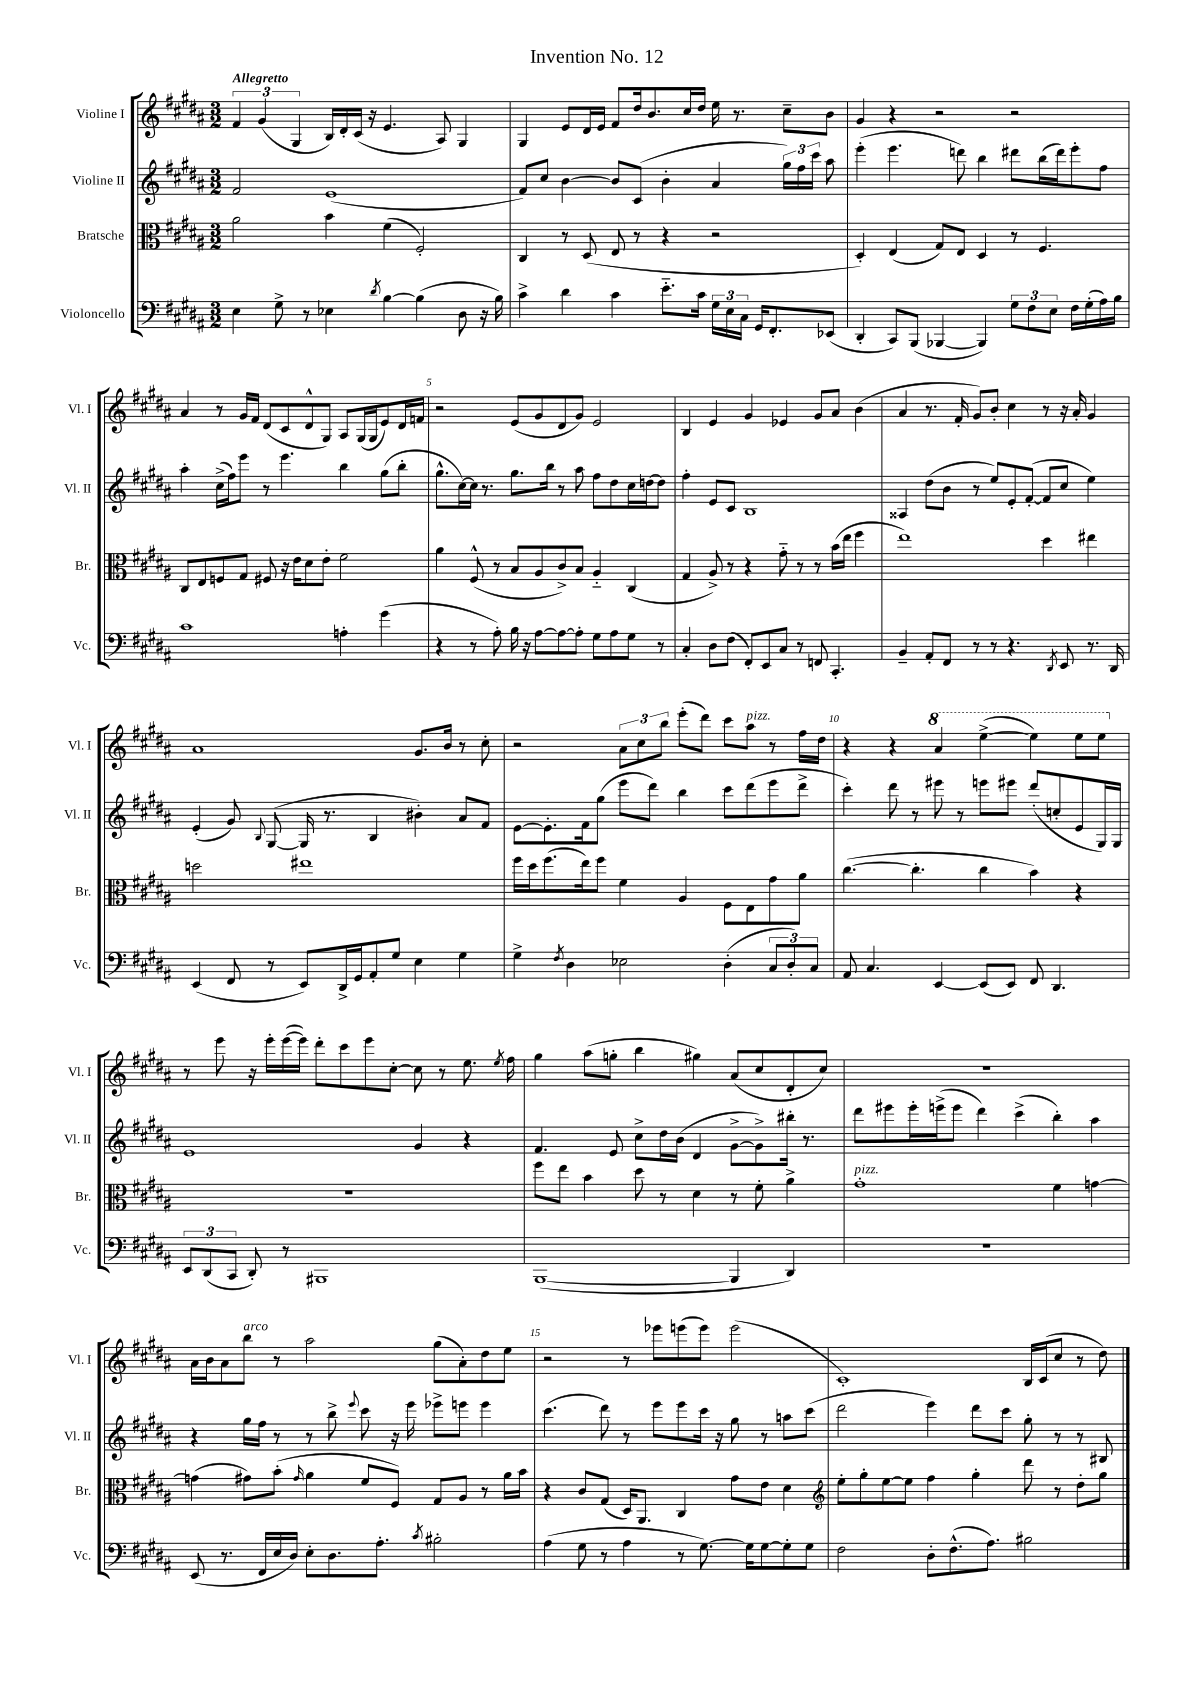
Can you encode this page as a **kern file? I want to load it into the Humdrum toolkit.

**kern	**kern	**kern	**kern
*staff4	*staff3	*staff2	*staff1
*clefF4	*clefC3	*clefG2	*clefG2
*k[f#c#g#d#a#]	*k[f#c#g#d#a#]	*k[f#c#g#d#a#]	*k[f#c#g#d#a#]
*M3/2	*M3/2	*M3/2	*M3/2
4E\	2a#\	2f#/	6f#/
.	.	.	(6g#/
8G#^\	.	.	.
.	.	.	6G#/
8r	.	.	.
4E-\	4b\	(1e	16B/LL)
.	.	.	16d#'/
.	.	.	(16c#/JJ
.	.	.	16r
8qd#/	.	.	.
[4B\	(4f#\	.	4.e/
(4B\]	2F#'/)	.	.
.	.	.	8A#/)
8D#\	.	.	4G#/
16r	.	.	.
16B\)	.	.	.
=	=	=	=
4c#^\	4C#/	8f#/L)	4G#/
.	.	8cc#/J	.
4d#\	8r	[4b\	8e/L
.	(8D#/	.	16d#/L
.	.	.	16e/JJ
4c#\	8E/	8b/]L	8f#/L
.	8r	(8c#/J	16dd#/k
.	.	.	8.b/
8.e'~\L	4r	4b'\	.
.	.	.	16cc#/L
16c#\Jk	.	.	16dd#/JJ
24G#\LL	2r	4a#/	16ee\
24E\	.	.	.
.	.	.	8.r
24C#\JJ	.	.	.
16GG#/LK	.	.	.
8.FF#'/	.	.	.
.	.	24gg#\LL)	8cc#~\L
.	.	24ff#\	.
.	.	24ccc#\JJ	.
(8EE-/J	.	8aa#\	8b\J
=	=	=	=
4DD#'/	4D#'/)	(4eee'\	4g#/
8CC#/L)	(4E/	4.eee\	4r
(8BBB/J	.	.	.
[4BBB-/	8G#/L)	.	2r
.	8E/J	8ddd\)	.
4BBB-/])	4D#/	4bb\	.
12G#\L	8r	8ddd#\L	2r
12F#\	.	.	.
.	4.F#/	(16bb\L	.
12E\J	.	.	.
.	.	16ddd#\J)	.
16F#\LL	.	8eee'\	.
(16G#'\	.	.	.
16A#\)	.	8ff#\J	.
16B\JJ	.	.	.
=	=	=	=
1c#	8C#/L	4aa#'\	4a#/
.	8E/	.	.
.	8F/	(16cc#^\LL	8r
.	.	16ff#\J)	.
.	8G#/J	8eee\J	16g#/LL
.	.	.	16f#/JJ
.	8F#/	8r	(8d#/L
.	16r	4.eee\	8c#/
.	16e\LK	.	.
.	8d#\	.	8d#^^/
.	8e'\J	.	8G#/J)
4A'\	2f#\	4bb\	8A#/L
.	.	.	(16G#/L
.	.	.	16G#/J
(4g#\	.	(8gg#\L	8e/)
.	.	8bb'\J	16d#/L
.	.	.	16f/JJ
=	=	=	=
4r	4a#\	8.gg#^^\L	2r
.	.	[16cc#\L)	.
8r	(8F#^^/	16cc#\]JJ	.
.	.	8.r	.
8A#'\)	8r	.	.
16B\	8B/L	8.gg#\L	(8e/L
16r	.	.	.
[8A#\L	8A#/	.	8g#/
.	.	16bb\Jk	.
8A#\_	8c#^/)	8r	8d#/
8A#'\]J	8B/J	8aa#\	8g#/J)
8G#\L	4A#'~/	8ff#\L	2e/
8A#\	.	8dd#\	.
8G#\J	(4C#/	16cc#\L	.
.	.	[16dd\J	.
8r	.	8dd\]J	.
=	=	=	=
4C#'/	4G#/	4ff#'\	4B/
8D#\L	8A#^/)	8e/L	4e/
(8F#\J	8r	8c#/J	.
8FF#'/L)	4r	1B	4g#/
8EE/	.	.	.
8C#/J	8g#'~\	.	4e-/
8r	8r	.	.
8FF/	8r	.	8g#/L
4.CC#'/	(16b\LL	.	8a#/J
.	16ee\JJ	.	.
.	4ff#\	.	(4b\
=	=	=	=
4BB~/	1ee)	4A##/	4a#/
8AA#'/L	.	(8dd#\L	8.r
8FF#/J	.	8b\J	.
.	.	.	16f#'/
8r	.	8r	8g#/L)
8r	.	8ee/L)	8b'/J
4.r	.	8e'/	4cc#\
.	.	([8f#'/J	.
.	4dd#\	8f#/]L	8r
8qDD#/	.	.	.
8EE/	.	8cc#/J	16r
.	.	.	16a#'/
8.r	4ee#\	4ee\)	4g#/
16DD#/	.	.	.
=	=	=	=
(4EE/	2dd\	(4e'/	1a#
8FF#/	.	8g#/)	.
.	.	8qqB/	.
8r	.	([8G#/	.
8EE/L)	1ee#	16G#/]	.
.	.	8.r	.
16DD#^/L	.	.	.
16GG#/J	.	.	.
8AA#'/	.	4B/	.
8G#/J	.	.	.
4E\	.	4b#'\)	8.g#/L
.	.	.	16b/Jk
4G#\	.	8a#/L	8r
.	.	8f#/J	8cc#'\
=	=	=	=
4G#^\	16ff#\LL	[8e\L	2r
.	16dd#\J	.	.
.	(8.ff#\	8.e'\]	.
8qF#/	.	.	.
4D#\	.	.	.
.	16ee\k)	16f#\k	.
.	8ff#\J	(8gg#\J	.
2E-\	4f#\	8eee\L	12a#\L
.	.	.	12cc#\
.	.	8ddd#\J)	.
.	.	.	12bb\J
.	4A#/	4bb\	(8eee'\L
.	.	.	8ddd#\J)
(4D#'\	8F#\L	8ccc#\L	8ccc#\L
.	8E\	(8ddd#\	8aa#\J
12C#/L	8g#\	8eee\	8r
12D#'/)	.	.	.
.	8a#\J	8ddd#^\J	16ff#\LL
12C#/J	.	.	.
.	.	.	16dd#\JJ
=	=	=	=
8AA#/	([4.cc#\	4ccc#'\)	4r
4.C#/	.	.	.
.	.	8ddd#\	4r
.	4.cc#'\]	8r	.
[4EE/	.	8eee#\	4aa#/
.	.	8r	.
(8EE/]L	4cc#\	8eee\L	([4eee^\
8EE/J)	.	8eee#\J	.
8FF#/	4b\)	(8ddd#'/L	4eee\])
4.DD#/	.	8cc'/	.
.	4r	8e/	8eee\L
.	.	16G#/L)	8eee\J
.	.	16G#/JJ	.
=	=	=	=
12EE/L	1.r	1e	8r
(12DD#/	.	.	.
.	.	.	8eee\
12CC#/J	.	.	.
8DD#'/)	.	.	16r
.	.	.	16eee'\LL
8r	.	.	([16eee\
.	.	.	16eee\]JJ)
1BBB#	.	.	8ddd#'\L
.	.	.	8ccc#\
.	.	.	8eee\
.	.	.	[8cc#'\J
.	.	4g#/	8cc#\]
.	.	.	8r
.	.	4r	8.ee\
.	.	.	8qee/
.	.	.	16ff#\
=	=	=	=
([1BBB	8ff#\L	4.f#/	4gg#\
.	8ee\J	.	.
.	4b\	.	(8aa#\L
.	.	8e/	8gg'\J
.	8dd#\	8cc#^\L	4bb\
.	8r	16dd#\L	.
.	.	(16b\JJ	.
.	4d#\	4d#/	4gg#\)
4BBB/]	8r	[8g#^\L	(8a#/L
.	8f#'\	8g#^\])	8cc#/
4DD#/)	4a#^\	16bb#'\Jk	8d#'/
.	.	8.r	.
.	.	.	8cc#/J)
=	=	=	=
1.r	1g#'	8ddd#\L	1.r
.	.	8eee#\	.
.	.	16eee#'\L	.
.	.	(16eee^\J	.
.	.	8eee\J	.
.	.	4ddd#\)	.
.	.	(4ccc#^\	.
.	4f#\	4bb'\)	.
.	[4g\	4aa#\	.
=	=	=	=
(8EE/	(4g\]	4r	16a#\LL
.	.	.	16b\J
8.r	.	.	8a#\
.	8g#\L)	16gg#\LL	8bb\J
16FF#/LL	.	16ff#\JJ	.
16E/	(8b'\J	8r	8r
16D#/JJ)	.	.	.
.	16qqg#/	.	.
8E'\L	4a#\	8r	2aa#\
8.D#\	.	8bb^\	.
.	.	8qqeee/	.
.	8f#/L	8ccc#\	.
8.A#'\J	.	.	.
.	8F#/J)	16r	.
.	.	16eee\	.
8qc#/	.	.	.
2B#'\	8G#/L	8eee-^\L	(8gg#\L
.	8A#/J	8eee\J	8a#'\)
.	8r	4eee\	8dd#\
.	16a#\LL	.	8ee\J
.	16b\JJ	.	.
=	=	=	=
(4A#\	4r	(4.ccc#\	2r
8G#\	8c#/L	.	.
8r	(8G#/J	8ddd#\)	.
4A#\	16D#/LK)	8r	8r
.	8.AA#/J	.	.
.	.	8eee\L	8eee-\L
8r	4C#/	8eee\	(8eee\
[8.G#\)	.	16ccc#\Jk	8eee\J)
.	.	16r	.
.	8g#\L	8gg#\	(2eee\
16G#\]LK	.	.	.
[8G#\	8e\J	8r	.
8G#'\]	4d#\	8aa\L	.
8G#\J	.	(8ccc#\J	.
=	=	=	=
*	*clefG2	*	*
2F#\	8ee'\L	2ddd#\	1c#')
.	8gg#'\	.	.
.	[8ee\	.	.
.	8ee\]J	.	.
8D#'\L	4ff#\	4eee\)	.
(8.F#^^\	.	.	.
.	4gg#'\	8ddd#\L	.
8.A#\J)	.	.	.
.	.	8ccc#\J	.
2B#\	8ddd#\	8gg#'\	16B/LL
.	.	.	(16c#/J
.	8r	8r	8cc#/J
.	8dd#'\L	8r	8r
.	8gg#\J	8B#/	8dd#\)
==	==	==	==
*-	*-	*-	*-
